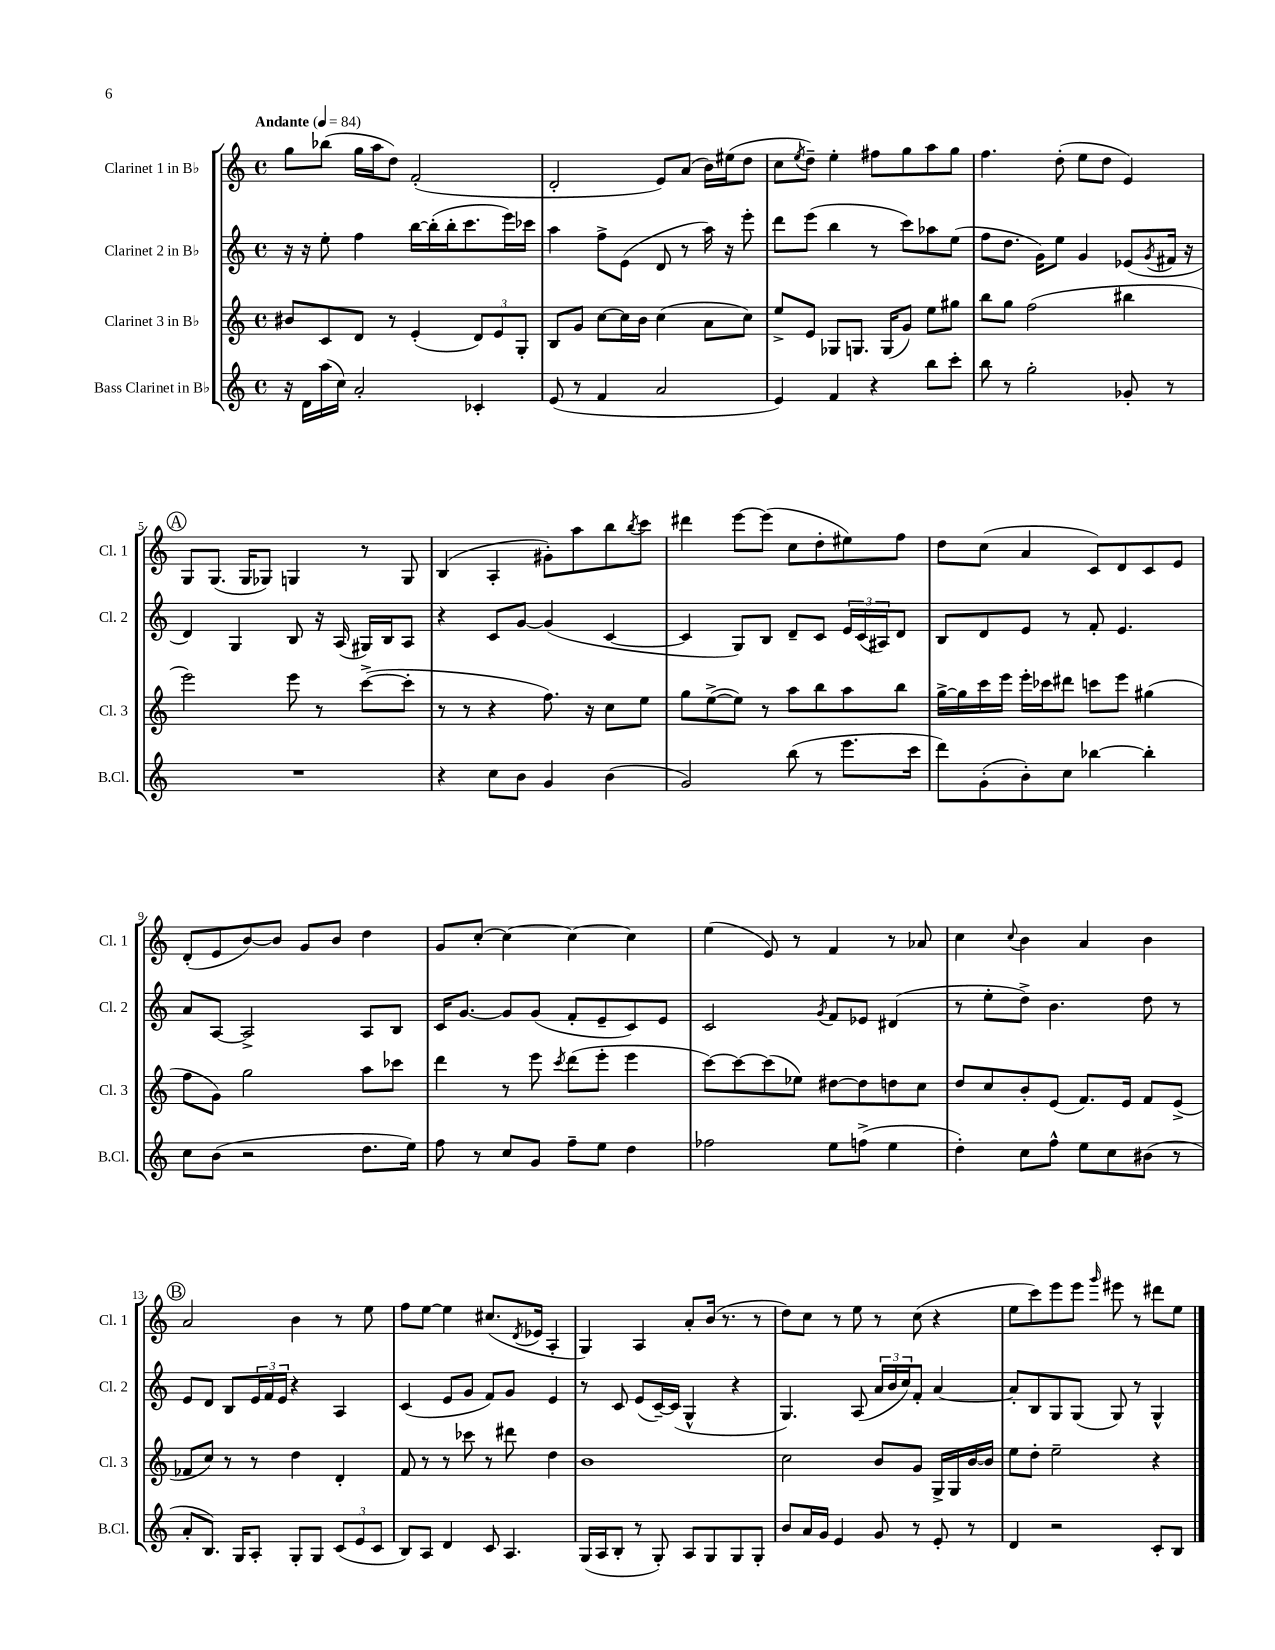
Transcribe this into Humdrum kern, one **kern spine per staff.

**kern	**kern	**kern	**kern
*part4	*part3	*part2	*part1
*staff4	*staff3	*staff2	*staff1
*I"Bass Clarinet in B♭	*I"Clarinet 3 in B♭	*I"Clarinet 2 in B♭	*I"Clarinet 1 in B♭
*I'B.Cl.	*I'Cl. 3	*I'Cl. 2	*I'Cl. 1
*clefG2	*clefG2	*clefG2	*clefG2
*k[]	*k[]	*k[]	*k[]
*M4/4	*M4/4	*M4/4	*M4/4
*met(c)	*met(c)	*met(c)	*met(c)
*MM84	*MM84	*MM84	*MM84
=1	=1	=1	=1
!	!	!	!LO:TX:a:B:t=Andante
16r	8b#X/L	16r	8gg\L
16d\LL	.	16r	.
(16aa\	8c/	8ee'\	(8bb-X\J
16cc\JJ)	.	.	.
2a'/	8d/J	4ff\	16gg\LL
.	.	.	16aa\J
.	8r	.	8dd\J)
.	(4e'/	[16bb\LL	(2f'/
.	.	(16bb'\]	.
.	.	16bb'\J	.
.	.	8.ccc\	.
4c-X'/	12d/L)	.	.
.	12e/	.	.
.	.	16eee\L)	.
.	12G'/J	.	.
.	.	16ccc-X\JJ	.
=2	=2	=2	=2
(8e/	8B/L	4aa\	2d'/
8r	8g/J	.	.
4f/	[8cc\L	8ff^\L	.
.	16cc\L]	(8e\J	.
.	16b\JJ	.	.
2a/	(4cc\	8d/	8e/L)
.	.	8r	(8a/J
.	8a\L	16aa\)	16b\LL)
.	.	16r	(16ee#X\J
.	8cc\J)	8eee'\	8dd\J
=3	=3	=3	=3
4e/)	8ee^/L	8ddd\L	8cc\L
.	.	.	8qee/
.	8e/J	(8eee\J	8dd~\J)
4f/	8G-X/L	4bb\	4ee'\
.	8.Gn/J	.	.
4r	.	8r	8ff#X\L
.	(16G/KL	.	.
.	8g/J)	8ccc\L)	8gg\
8bb\L	8ee\L	8aa-X\	8aa\
8ccc'\J	8gg#X\J	(8ee\J	8gg\J
=4	=4	=4	=4
8bb\	8bb\L	8ff\L	4.ff\
8r	8gg\J	8.dd\J	.
2gg'\	(2ff\	.	.
.	.	16g\KL)	.
.	.	8ee\J	(8dd'\
.	.	4g/	8ee\L
.	.	.	8dd\J
8g-X'/	4bb#X\	(8e-X/L	4e/)
.	.	8qg/	.
8r	.	16f#X/Jk	.
.	.	16r	.
!!LO:LB:g=z
!!LO:REH:place=s1:t=A
=5	=5	=5	=5
1r	2eee\)	4d/)	8G/L
.	.	.	(8.G/J
.	.	4G/	.
.	.	.	16G/KL
.	.	.	8G-X/J)
.	8eee\	8B/	4Gn/
.	8r	16r	.
.	.	(16A/	.
.	([8ccc^\L	16G#X/LL)	8r
.	.	16B/J	.
.	8ccc'\J]	8A/J	8G/
=6	=6	=6	=6
4r	8r	4r	(4B/
.	8r	.	.
8cc\L	4r	8c/L	4A'/
8b\J	.	[8g/J	.
4g/	8.ff\)	(4g/]	8g#X'\L)
.	.	.	8aa\
.	16r	.	.
(4b\	8cc\L	[4c/	8bb\
.	.	.	8qbb/
.	8ee\J	.	8ccc\J
=7	=7	=7	=7
2g/)	8gg\L	4c/]	4ddd#X\
.	([8ee^\	.	.
.	8ee\J])	8G/L)	[8eee\L
.	8r	8B/J	(8eee\J]
(8bb\	8aa\L	8d~/L	8cc\L
8r	8bb\	8c/J	8dd'\
8.eee\L	8aa\	24e/LL	8ee#X\)
.	.	(24c/	.
.	.	24A#X/J)	.
.	8bb\J	8d/J	8ff\J
16ccc\Jk	.	.	.
=8	=8	=8	=8
8ddd\L)	[16gg^\LL	8B/L	8dd\L
.	16gg\]	.	.
(8g'\	16ccc\	8d/	(8cc\J
.	16eee\JJ	.	.
8b'\)	16eee'\LL	8e/J	4a/
.	16ccc-X\J	.	.
8cc\J	8ddd#X\J	8r	.
[4bb-X\	8cccn\L	8f'/	8c/L)
.	8eee\J	4.e/	8d/
4bb-'\]	(4gg#X\	.	8c/
.	.	.	8e/J
!!LO:LB:g=z
=9	=9	=9	=9
8cc\L	8ff\L	8a/L	(8d'/L
(8b\J	8g\J)	[8A/J	8e/
2r	2gg\	2A^/]	[8b/)
.	.	.	8b/J]
.	.	.	8g/L
.	.	.	8b/J
8.dd\L	8aa\L	8A/L	4dd\
.	8ccc-X\J	8B/J	.
16ee\Jk)	.	.	.
=10	=10	=10	=10
8ff\	4ddd\	16c/KL	8g/L
.	.	[8.g/J	.
8r	.	.	[8cc'/J
8cc/L	8r	8g/L]	4cc\_
8g/J	8eee\	(8g/J	.
.	8qccc/	.	.
8ff~\L	(8ddd\L	8f'/L	4cc\_
8ee\J	8eee'\J	8e~/	.
4dd\	4eee\	8c/)	4cc\]
.	.	8e/J	.
=11	=11	=11	=11
2ff-X\	[8ccc\L)	2c/	(4ee\
.	8ccc\_	.	.
.	(8ccc\]	.	8e/)
.	8ee-X\J)	.	8r
.	.	8qg/	.
8ee\L	[8dd#X\L	8f/L	4f/
(8ffn^\J	8dd#\]	8e-X/J	.
4ee\	8ddn\	(4d#X/	8r
.	8cc\J	.	8a-X/
=12	=12	=12	=12
4dd'\)	8dd/L	8r	4cc\
.	8cc/	8ee'\L	.
.	.	.	8qqcc/
8cc\L	8b'/	8dd^\J)	4b\
8ff^^\J	(8e/J	4.b\	.
8ee\L	8.f/L)	.	4a/
8cc\	.	.	.
.	16e/Jk	.	.
(8b#X\J	8f/L	8dd\	4b\
8r	(8e^/J	8r	.
!!LO:LB:g=z
!!LO:REH:place=s1:t=B
=13	=13	=13	=13
8a'/L	8f-X/L	8e/L	2a/
8.B/J)	8cc/J)	8d/J	.
.	8r	8B/L	.
16G/KL	.	.	.
8A'/J	8r	24e/L	.
.	.	24f/	.
.	.	24e/JJ	.
8G'/L	4dd\	4r	4b\
8G/J	.	.	.
(12c/L	4d'/	4A/	8r
12e/	.	.	.
.	.	.	8ee\
12c/J	.	.	.
=14	=14	=14	=14
8B/L)	8f/	(4c/	8ff\L
8A/J	8r	.	[8ee\J
4d/	8r	8e/L	4ee\]
.	8ccc-X\	8g/J	.
8c/	8r	8f/L)	(8.cc#X/L
4.A/	8ddd#X\	8g/J	.
.	.	.	8qd/
.	.	.	16e-X/Jk
.	4dd\	4e/	4A'/
=15	=15	=15	=15
(16G/LL	1b	8r	4G/)
16A/J	.	.	.
8B'/J	.	8c/	.
8r	.	(8e/L	4A/
8G'/)	.	[16c~/L)	.
.	.	(16c/JJ]	.
8A/L	.	4G^^/	8a'/L
8G/	.	.	(16b/Jk
.	.	.	8.r
8G/	.	4r	.
8G'/J	.	.	8r
=16	=16	=16	=16
8b/L	2cc\	4.G/)	8dd\L)
16a/L	.	.	8cc\J
16g/JJ	.	.	.
4e/	.	.	8r
.	.	(8A/	8ee\
8g/	8b/L	24a/LL	8r
.	.	24b/	.
.	.	24cc/J)	.
8r	8g/J	8f'/J	(8cc\
8e'/	16G^/LL	[4a/	4r
.	16G/	.	.
8r	[16b/	.	.
.	16b/JJ]	.	.
=17	=17	=17	=17
4d/	8ee\L	8a'/L]	8ee\L
.	8dd'\J	8B/	8ccc\)
2r	2ee~\	8G/	8eee\
.	.	(8G/J	8eee\J
.	.	.	16qqggg/
.	.	8G/)	8eee#X\
.	.	8r	8r
8c'/L	4r	4G^^/	8ddd#X\L
8B/J	.	.	8ee\J
==	==	==	==
*-	*-	*-	*-
